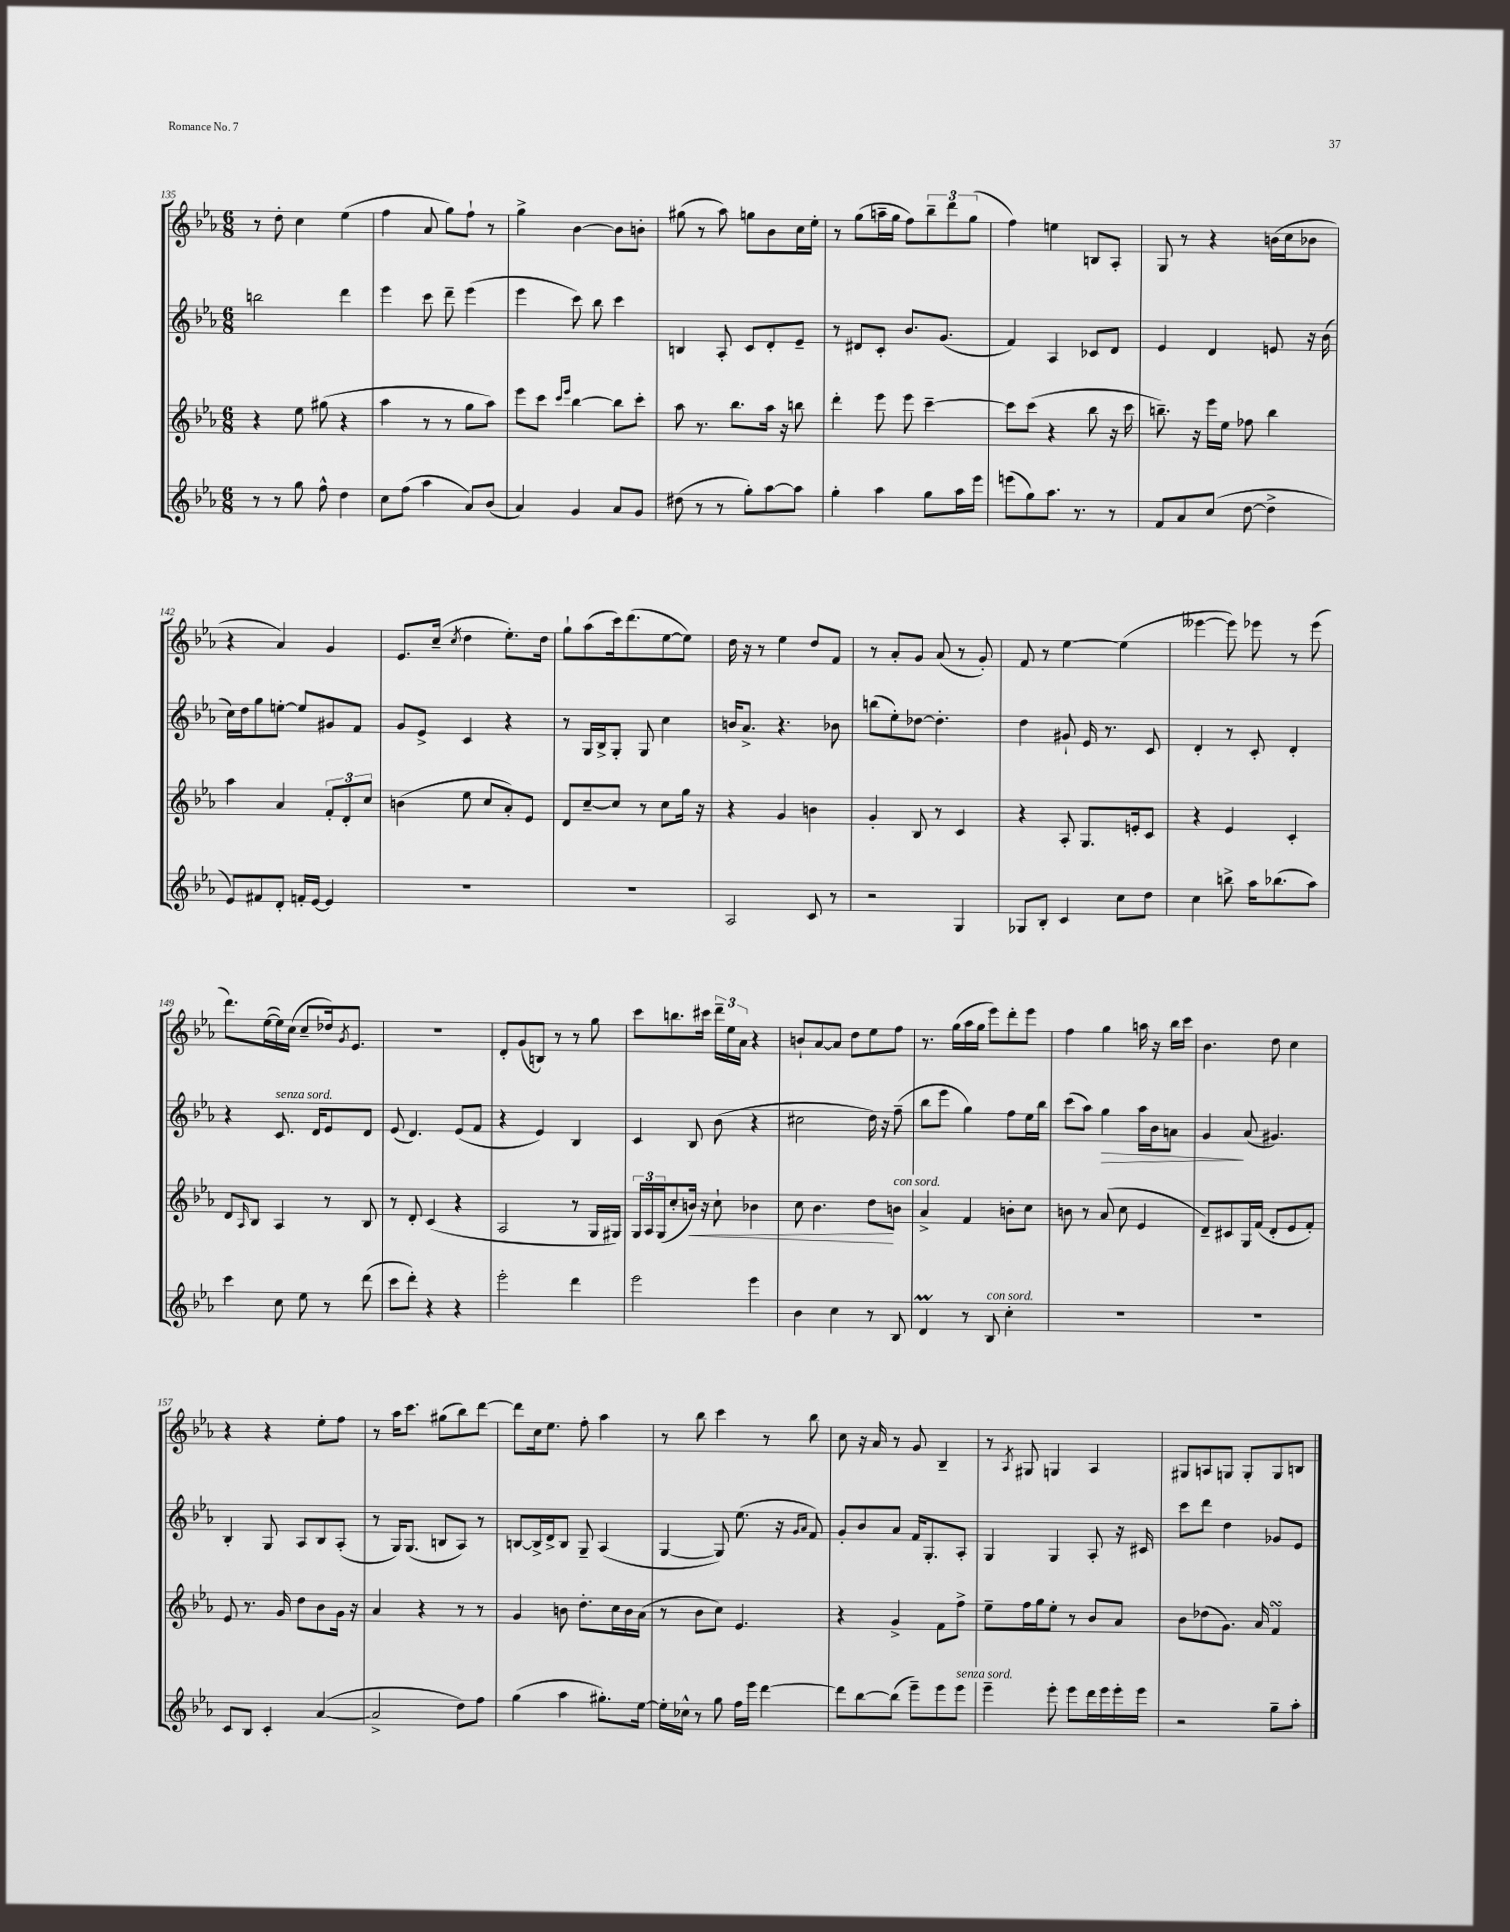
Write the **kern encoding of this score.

**kern	**kern	**kern	**kern
*staff4	*staff3	*staff2	*staff1
*clefG2	*clefG2	*clefG2	*clefG2
*k[b-e-a-]	*k[b-e-a-]	*k[b-e-a-]	*k[b-e-a-]
*M6/8	*M6/8	*M6/8	*M6/8
8r	4r	2bb	8r
8r	.	.	8dd'
8gg	8ee-	.	4cc
8ff^^	(8gg#	.	.
4dd	4r	4ddd	(4ee-
=	=	=	=
8cc	4aa-	4eee-	4ff
(8ff	.	.	.
4aa-	8r	8ccc	8a-
.	8r	8ddd~	8gg)
8a-)	8gg	(4eee-	8ff`
(8b-	8aa-)	.	8r
=	=	=	=
4a-)	8eee-	4eee-	4gg^
.	8ccc	.	.
.	16qqccc	.	.
.	16qqeee-	.	.
4g	[4bb-	8ccc)	[4b-
.	.	8bb-	.
8a-	8bb-]	4ccc	8b-]
8g	8ccc'	.	8b'
=	=	=	=
(8dd#	8aa-	4B	(8gg#
8r	8.r	.	8r
8r	.	8A-'	8aa-)
.	8.bb-	.	.
8gg')	.	8c	8gg
[8aa-	16aa-	8d'	8b-
.	16r	.	.
8aa-]	8bb	8e-~	16cc
.	.	.	16ee-'
=	=	=	=
4gg'	4ddd'	8r	8r
.	.	8d#	(8gg
4aa-	8eee-	8c'	16aa~
.	.	.	16gg
.	8eee-	8.b-	8ff)
8gg	[4ccc~	.	12bb-~
.	.	(8.g	.
.	.	.	12ddd
16aa-	.	.	.
.	.	.	(12gg
16eee-	.	.	.
=	=	=	=
(8eee	8ccc]	4f)	4ff)
8gg)	(8ccc	.	.
8.aa-	4r	4A-	4ee
8.r	.	.	.
.	8bb-	8c-	8B
8r	16r	8d	8A-'
.	16ccc	.	.
=	=	=	=
8f	8.bb~)	4e-	8G
8a-	.	.	8r
.	16r	.	.
(8cc	16eee-	4d	4r
.	16ee-	.	.
[8dd	8ff-	.	.
4dd^]	4bb	8e	(16b
.	.	.	16cc
.	.	16r	8b-
.	.	(16b-	.
=	=	=	=
8e-)	4aa-	16cc)	4r
.	.	16dd	.
8f#	.	8gg	.
8d'	4a-	[8ee'	4a-)
16f'	.	8ee]	.
[16e-	.	.	.
4e-]	12f'	8g#	4g
.	12d'	.	.
.	.	8f	.
.	12cc	.	.
=	=	=	=
2.r	(4b	8g	8.e-
.	.	8e-^	.
.	.	.	(16cc~
.	.	.	8qcc
.	8ee-	4c	4dd
.	8cc	.	.
.	8a-')	4r	8.ee-')
.	8e-	.	.
.	.	.	16dd
=	=	=	=
2.r	8d	8r	8gg`
.	[8cc~	16G	(8aa-
.	.	16B-^	.
.	8cc]	8G'	16ccc)
.	.	.	(8.ddd
.	8r	8G	.
.	8cc	4cc	[8ee-
.	16gg	.	8ee-])
.	16r	.	.
=	=	=	=
2A-	4r	16b	16dd
.	.	8.a-^	16r
.	.	.	8r
.	4g	4.r	4ee-
8c	4b	.	8dd
8r	.	8b-	8f
=	=	=	=
2r	4g'	(8bb	8r
.	.	8ee-')	8a-'
.	8B-	[8dd-	8g
.	8r	4.dd-']	(8a-
4G	4c	.	8r
.	.	.	8g')
=	=	=	=
8G-	4r	4dd	8f
8B-'	.	.	8r
4c	8A-'	8g#`	[4ee-
.	8.G	16e-	.
.	.	8.r	.
8cc	.	.	(4ee-]
.	16e'	.	.
8dd	8c	8c	.
=	=	=	=
4cc	4r	4d'	[4eee--
8bb^	4e-	8r	8eee--])
16aa-	.	8c'	8eee-
(8.bb-	.	.	.
.	4c'	4d'	8r
8aa-)	.	.	(8eee-
=	=	=	=
4ccc	8d	4r	8.ddd)
.	16qqA-	.	.
.	8B-	.	.
.	.	.	([16ee-
8cc	4A-	8.c	16ee-])
.	.	.	(16cc
8ee-	.	.	8cc~
.	.	16d	.
8r	8r	8e-	16dd-)
.	.	.	8qg
.	.	.	8.e-
(8ddd	8B-	8d	.
=	=	=	=
8ccc	8r	(8e-	2.r
8ddd')	8d'	4.d)	.
4r	(4c	.	.
4r	4r	(8e-	.
.	.	8f	.
=	=	=	=
2eee-'	2A-	4r	8d'
.	.	.	(8g
.	.	4e-)	8B)
.	.	.	8r
4ddd	8r	4B-	8r
.	16G	.	8gg
.	16G#)	.	.
=	=	=	=
2eee-	24G	4c	8ccc
.	24A-	.	.
.	(24G	.	.
.	8cc'	.	8.bb
.	16b)	8B-	.
.	16r	.	16ccc#
.	8cc`	(8b-	24ddd~
.	.	.	24ee-
.	.	.	24a-
4eee-	4b-	4r	4r
=	=	=	=
4b-	8cc	2cc#	8b`
.	4.b-	.	[8a-
4cc	.	.	8a-]
.	.	.	8dd
8r	8dd	16dd)	8ee-
.	.	16r	.
8B-	8b	(8ff~	8ff
=	=	=	=
4d	4a-^	8bb-	8.r
.	.	8eee-	.
.	.	.	(16gg
8r	4f	4gg)	16aa-
.	.	.	16gg
8B-	.	.	8eee-)
4cc'	8b'	8ff	8ddd'
.	8cc	16ee-	8eee-
.	.	16bb-	.
=	=	=	=
2.r	8b	(8ccc	4ff
.	8r	8aa-)	.
.	(8a-	4gg	4gg
.	8cc	.	.
.	4e-	16aa-	16aa
.	.	16b-	16r
.	.	8a	16bb-
.	.	.	16ccc
=	=	=	=
2.r	8d~)	4g	4.b-
.	8c#	.	.
.	16G	(8a-	.
.	(16f	.	.
.	8d'	4.g#)	8dd
.	8e-	.	4cc
.	8f')	.	.
=	=	=	=
8c	8e-	4B-'	4r
8B-	8.r	.	.
4c'	.	8G	4r
.	16g	.	.
.	8dd	8A-	.
([4a-	8b-	8B-	8ee-'
.	16g	(8A-'	8ff
.	16r	.	.
=	=	=	=
2a-^]	4a-	8r	8r
.	.	16G)	16aa-
.	.	(8.G	8.ccc
.	4r	.	.
.	.	8B	(8gg#
8dd)	8r	8A-)	8bb-)
8ff	8r	8r	[8ddd
=	=	=	=
(4gg	4g	[8B	8ddd]
.	.	16B^]	16cc
.	.	16d^	8.ee-
4aa-	8b	8B	.
.	8.dd'	8G~	8ff'
8.gg#')	.	(4A-	4aa-
.	16cc	.	.
.	16b	.	.
[16ee-	(16a-	.	.
=	=	=	=
16ee-']	8r	[4G	8r
16cc-^^	.	.	.
8r	8b-	.	8bb-
8gg	8cc)	8G])	4ccc
16ff	4.e-	(8.ee-	.
16eee-	.	.	.
[4ddd	.	.	8r
.	.	16r	.
.	.	16qqg	.
.	.	16qqa-	.
.	.	8f)	8bb-
=	=	=	=
8ddd]	4r	8g'	8cc
[8bb-	.	8b-	16r
.	.	.	16a-
(8bb-]	4g^	8a-	8r
8eee-~)	.	16f	8g
.	.	8.G'	.
8eee-	8f	.	4B-~
8eee-	8ff^	8A-'	.
=	=	=	=
4eee-~	8ee-~	4G	8r
.	.	.	8qA-
.	16ff	.	8G#
.	16gg	.	.
8eee-'	8ee-'	4G	4G
8eee-	8r	.	.
16ddd	8b-	8A-'	4A-
16eee-	.	.	.
16eee-'	8a-	16r	.
16eee-	.	16c#	.
=	=	=	=
2r	8b-	8ccc	8G#
.	(8dd-	8ddd	8A
.	8.g)	4dd	8G
.	.	.	8G'
.	16a-	.	.
8gg~	4f	8g-	8G
8aa-'	.	8e-	8B
==	==	==	==
*-	*-	*-	*-
